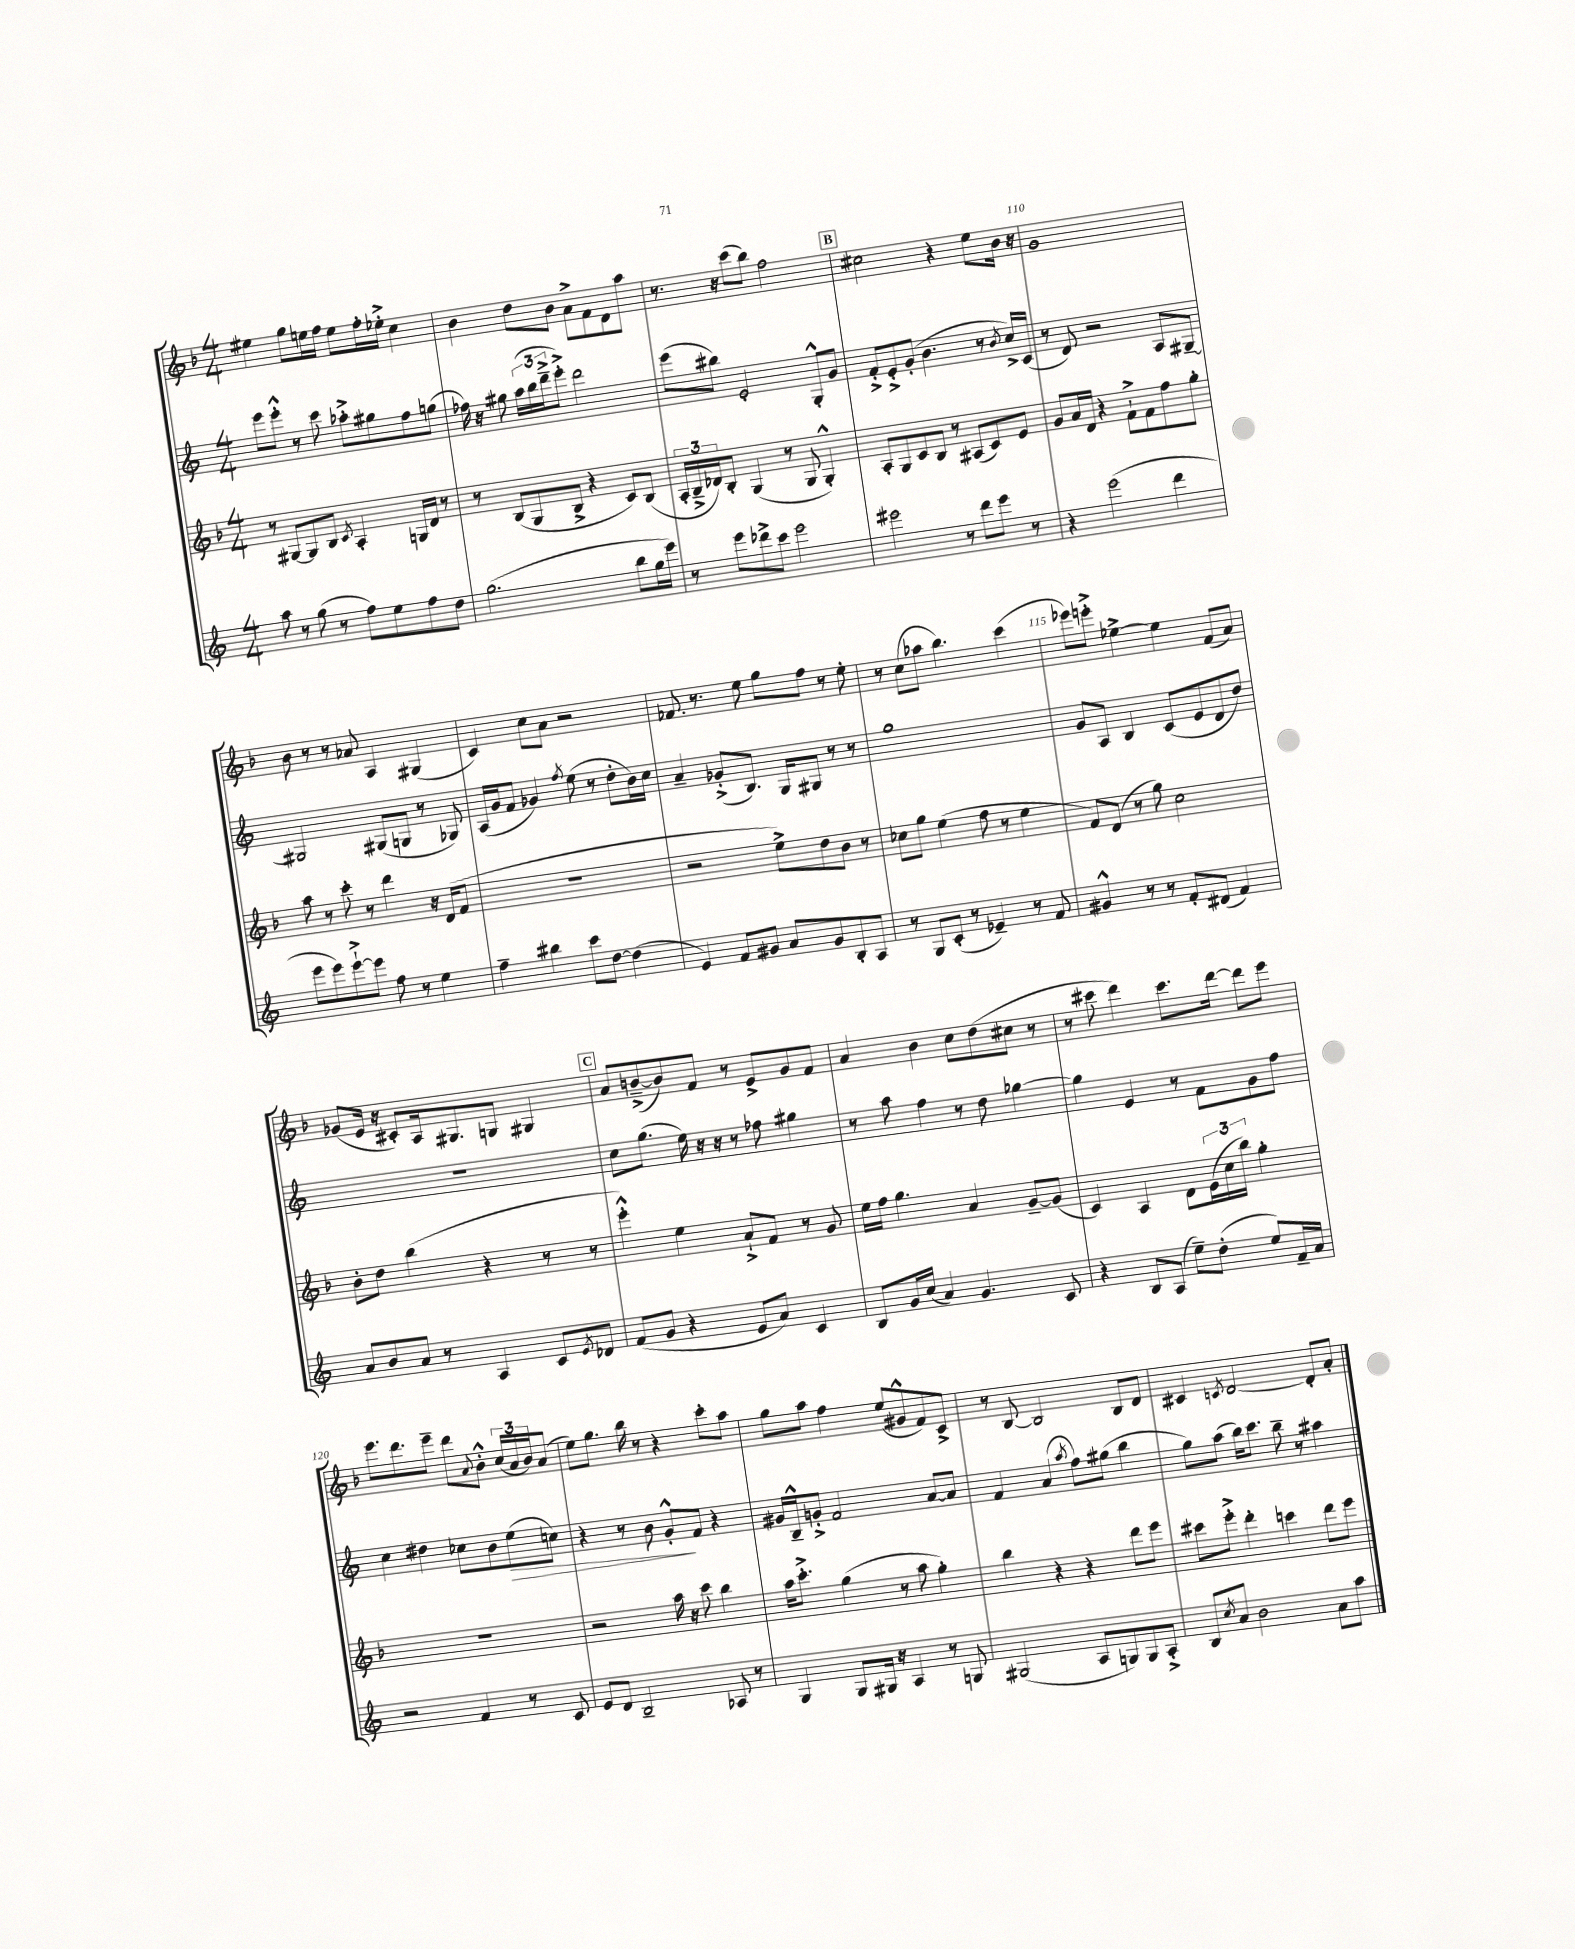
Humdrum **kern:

**kern	**kern	**kern	**dynam	**kern
*part4	*part3	*part2	*part2	*part1
*staff4	*staff3	*staff2	*staff2	*staff1
*clefG2	*clefG2	*clefG2	*	*clefG2
*k[]	*k[b-]	*k[]	*	*k[b-]
*M4/4	*M4/4	*M4/4	*	*M4/4
=106	=106	=106	=106	=106
8aa\	8r	8eee\L	.	4ee#X\
8r	[8G#X/L	8eee'^^\J	.	.
(8gg\	8G#/]	8r	.	8gg\L
8r	8B-/J	8ccc\	.	16een\L
.	.	.	.	16ff\JJ
.	8qc/	.	.	.
8ff\L)	4A'/	8aa-X'^\L	.	8ee\L
8ee\	.	8gg#X\	.	16ff'\L
.	.	.	.	16ee-X'^\JJ
8ff\	16Gn/LL	8ff\	.	4cc\
.	16d/JJ	.	.	.
8dd\J	8r	(8ggn\J	.	.
=107	=107	=107	=107	=107
(2.gg\	8r	16ff-X\)	.	4b-\
.	.	16r	.	.
.	(8B-/L	8gg#X\	.	.
.	8G/	(24aa\LL	.	8dd\L
.	.	24bb\	.	.
.	.	24ddd~^\J	.	.
.	8B-^/J	8eee'^\J)	.	8b-\J
.	4r	2ddd\	.	8a^\L
.	.	.	.	8f\
8bb\L	8c/L)	.	.	8d\
16gg\L	(8B-/J	.	.	8aa\J
16eee\JJ)	.	.	.	.
=108	=108	=108	=108	=108
8r	24A'/LL	(8eee\L	.	8.r
.	24B-~^/	.	.	.
.	24d-X/J)	.	.	.
8eee\L	8B-'/J	8bb#X\J)	.	.
.	.	.	.	16r
8ddd-X^\	(4G/	2e'/	.	(8ccc\L
8ccc\J	.	.	.	8bb-\J)
2eee\	8r	.	.	2ff\
.	8G/	.	.	.
.	4G'^^/)	8G'^^/L	.	.
.	.	8g/J	.	.
!!LO:REH:place=s1:t=B
=109	=109	=109	=109	=109
2eee#X\	8A'/L	8f'^/L	.	2cc#X\
.	8G/	8e'^/	.	.
.	8c/	(8g'/J	.	.
.	8B-/J	4.b\	.	.
8r	8r	.	.	4r
8ddd\L	(8A#X/L	.	.	.
8eee#\J	8c/)	8r	.	8ee\L
.	.	8qb/	.	.
8r	8e/J	16cc^/LL)	.	16b-\Jk
.	.	(16c/JJ	.	16r
=110	=110	=110	=110	=110
4r	8g/L	8r	.	1g
.	16a/L	8d/)	.	.
.	16d/JJ	.	.	.
(2eee\	4r	2r	.	.
.	8f`^\L	.	.	.
.	8f\	.	.	.
4ddd\	8ff\	8A/L	.	.
.	8gg'\J	[8G#X~/J	.	.
!!LO:LB:g=z
=111	=111	=111	=111	=111
8eee\L	8aa\	2G#X/]	.	8b-\
8eee\)	8r	.	.	8r
[8eee`^\	8ccc'\	.	.	8r
8eee\J]	8r	.	.	8a-X/
8ff\	4ddd\	(8G#X/L	.	4A/
8r	.	8Gn/J	.	.
4ee\	16r	8r	.	(4G#X/
.	(16d/KL	.	.	.
.	8f/J	8G-X/)	.	.
=112	=112	=112	=112	=112
4ff~\	1r	(16A/LL	.	4c/)
.	.	16g/J	.	.
.	.	8f/J	.	.
4bb#X\	.	4g-X/)	.	8cc\L
.	.	.	.	8a\J
.	.	8qff/	.	.
8ccc\L	.	(8ee\	.	2r
[8dd\J	.	8r	.	.
(4dd\]	.	8dd'\L	.	.
.	.	16b\L)	.	.
.	.	16cc\JJ	.	.
=113	=113	=113	=113	=113
4e/)	2r	4a~/	.	8.f-X/
.	.	.	.	8.r
8f/L	.	(8g-X'^/L	.	.
8g#X/J	.	8.B/J)	.	8ee\
8a/L	8ee^\L)	.	.	8gg\L
.	.	16G/KL	.	.
8g#/	8dd\	8G#X/J	.	8ff\J
8B'/	8b-\J	8r	.	8r
8A/J	8r	8r	.	8ee'\
=114	=114	=114	=114	=114
8r	8cc-X\L	1gg	.	8r
8G/L	8gg\J	.	.	(8cc\L
(8c'/J	(4ee\	.	.	8aa-X\J
8r	.	.	.	4.bb-\)
4e-X~/)	8ff\	.	.	.
.	8r	.	.	.
8r	4ee\	.	.	(4ccc\
8f/	.	.	.	.
=115	=115	=115	=115	=115
4g#X^^/	8f/L)	8g/L	.	8eee-X\L)
.	(8d/J	8A/J	.	8eeen'^\J
8r	8r	4B/	.	[4ee-X^\
8r	8gg\)	.	.	.
8f'/L	2cc\	(8c/L	.	4ee-\]
(8d#X/J	.	8e/	.	.
4f/)	.	8d/	.	(8f/L
.	.	8dd/J)	.	8a/J)
!!LO:LB:g=z
=116	=116	=116	=116	=116
8a/L	8b-'\L	1r	.	(8g-X/L
8b/	8dd\J	.	.	16e/Jk
.	.	.	.	16r
8a/J	(4bb-\	.	.	8c#X'/L)
8r	.	.	.	16A/k
.	.	.	.	8.G#X/
4A/	4r	.	.	.
.	.	.	.	8Gn/J
8c/L	8r	.	.	4G#X/
8qe/	.	.	.	.
8d-X/J	8r	.	.	.
!!LO:REH:place=s1:t=C
=117	=117	=117	=117	=117
(8f/L	4eee'^^\)	8cc\L	.	8a/L
8g/J	.	(8.gg\J	.	([8bn~^/
4r	4ee\	.	.	8b/])
.	.	16ee\)	.	.
.	.	16r	.	8f/J
.	.	16r	.	.
8e/L	8a`^/L	8r	.	8r
8a/J)	8f/J	8ff-X\	.	8e^/L
4c/	8r	4gg#X\	.	8g/
.	8g/	.	.	8f/J
=118	=118	=118	=118	=118
8B/L	16ee\LL	8r	.	4a/
.	16ff\JJ	.	.	.
16g/L	4.gg\	8aa\	.	.
(16cc/JJ	.	.	.	.
4a/)	.	4ff\	.	4b-\
4.g/	4a/	8r	.	8cc\L
.	.	8dd\	.	(8dd\
.	[8g~/L	[4gg-X\	.	8cc#X\J
8c/	(8g/J]	.	.	8r
=119	=119	=119	=119	=119
4r	4c/)	4gg-\]	.	8r
.	.	.	.	8ccc#X\
8B/L	4A/	4e/	.	4ddd\)
(8A/J	.	.	.	.
8ee~\L)	8d\L	8r	.	8.ccc#\L
(8dd'\J	(24e\L	8f\L	.	.
.	24cc\	.	.	.
.	.	.	.	[16ddd\Jk
.	24bb-\JJ)	.	.	.
8ee/L)	4gg'\	8g\	.	8ddd\L]
16f~/L	.	8ff\J	.	8eee\J
16a/JJ	.	.	.	.
!!LO:LB:g=z
=120	=120	=120	=120	=120
2r	1r	4cc\	.	8.eee\L
.	.	.	.	8.ddd\
.	.	4dd#X\	.	.
.	.	.	.	8eee~\J
4f/	.	8cc-X\L	.	8ddd\L
.	.	.	.	8qqa/
.	.	8b\	.	8b-'^^\J
!	!	!	!LO:HP:b	!
8r	.	(8ee\	>	(24cc/LL
.	.	.	.	24a/
.	.	.	.	24b-/J)
8c/	.	8ccn\J)	.	(8a/J
=121	=121	=121	=121	=121
8e/L	2r	4r	.	8ee\L)
8d/J	.	.	.	8.gg\J
2B~/	.	8r	.	.
.	.	.	.	16bb-\
.	.	8b\	.	8r
.	16aa\	8g'^^/L	.	4r
.	16r	.	.	.
.	8ccc\	8f/J	]	.
8A-X/	4bb-\	4r	.	8ccc'\L
8r	.	.	.	8aa\J
=122	=122	=122	=122	=122
4G/	16aa\KL	16g#X/LL	.	8gg\L
.	8.ccc'^\J	16B~^^/J	.	.
.	.	8gn'^/J	.	8aa\J
8G/L	(4gg\	2f/	.	4ff\
16G#X/Jk	.	.	.	.
16r	.	.	.	.
4A/	8r	.	.	(8ee/L
.	8aa\	.	.	8g#X^^/
8r	4gg'\)	[8a/L	.	8f/)
8Gn/	.	8a/J]	.	8c^/J
=123	=123	=123	=123	=123
(2G#X/	4bb-\	4f/	.	8r
.	.	.	.	[8B-/
.	4r	(4a/	.	2B-/]
.	.	8qaa/	.	.
8A/L	4r	8ff\L)	.	.
8Gn/)	.	(8gg#X\J	.	.
8G/	8ddd\L	4bb\	.	8B-/L
8A'^/J	8eee\J	.	.	8d/J
=124	=124	=124	=124	=124
8B/L	8ccc#X\L	8gg\L)	.	4c#X/
8qcc/	.	.	.	.
8a/J	8eee'^\J	(8aa\J	.	.
.	.	.	.	8qcn/
2b\	4ddd'\	16bb\KL)	.	[2d/
.	.	8.ccc\J	.	.
.	4cccn\	8bb~\	.	.
.	.	8r	.	.
8a\L	8ddd\L	4aa#X\	.	8d'/L]
8aa\J	8eee\J	.	.	8a'/J
==	==	==	==	==
*-	*-	*-	*-	*-
